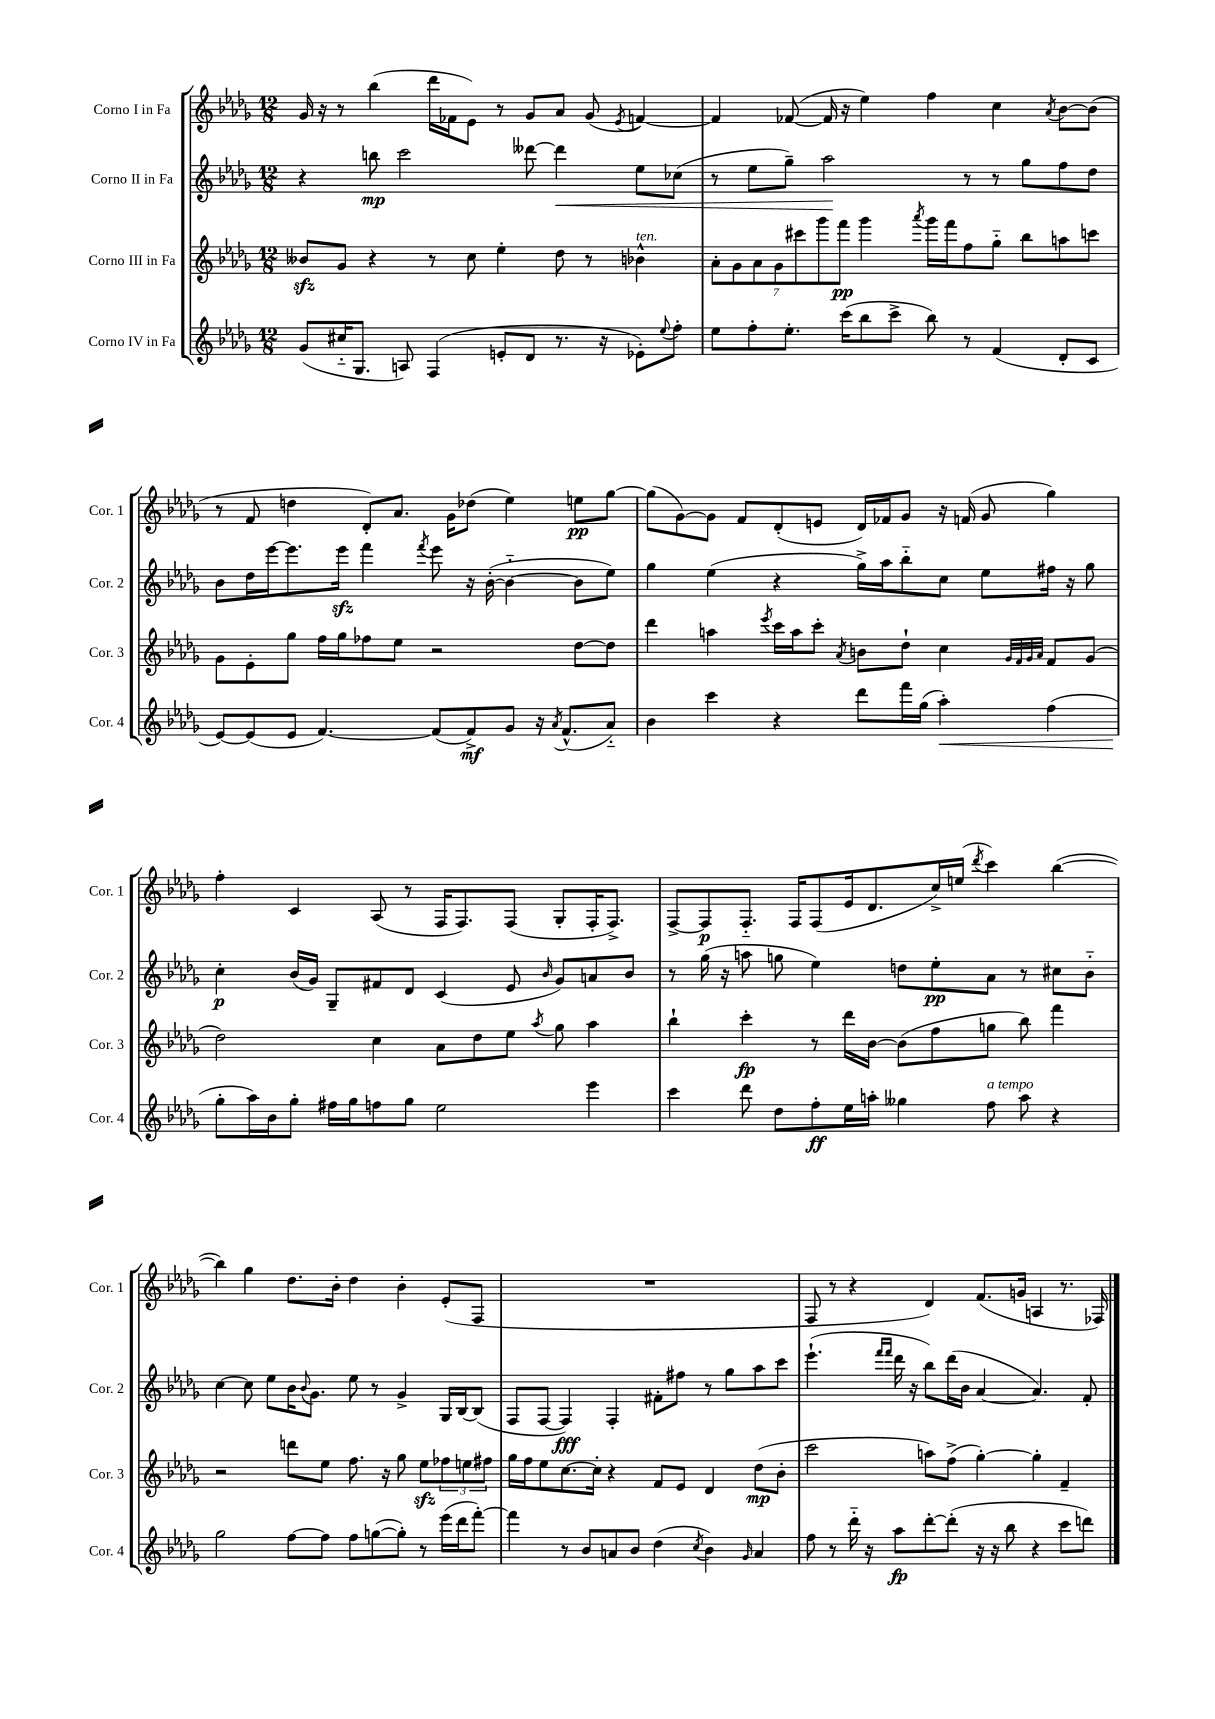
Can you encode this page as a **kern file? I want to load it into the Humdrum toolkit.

**kern	**kern	**kern	**kern
*staff4	*staff3	*staff2	*staff1
*clefG2	*clefG2	*clefG2	*clefG2
*k[b-e-a-d-g-]	*k[b-e-a-d-g-]	*k[b-e-a-d-g-]	*k[b-e-a-d-g-]
*M12/8	*M12/8	*M12/8	*M12/8
(8g-	8b--	4r	16g-
.	.	.	16r
16cc#'~	8g-	.	8r
8.G-	.	.	.
.	4r	8bb	(4bb-
8A)	.	2ccc	.
(4F	8r	.	16ddd-
.	.	.	16f-
.	8cc	.	8e-)
8e'	4ee-'	.	8r
8d-	.	[8ddd--	8g-
8.r	8dd-	4ddd--]	8a-
.	8r	.	(8g-
16r	.	.	.
.	.	.	8qe-
8e-')	4b-^^	8ee-	[4f)
8qqee-	.	.	.
8ff'	.	(8cc-	.
=	=	=	=
8ee-	14a-'	8r	4f]
.	14g-	.	.
8ff'	.	8ee-	.
.	14a-	.	.
.	14g-	.	.
8.ee-'	.	8gg-~)	([8f-
.	14ccc#	.	.
.	14ggg-	.	.
.	.	2aa-	16f-]
.	14fff	.	.
(16ccc	.	.	16r
8bb-	4ggg-	.	4ee-)
8ccc^	.	.	.
.	8qaaa-	.	.
8bb-)	16ggg-	.	4ff
.	16fff	.	.
8r	8ff	8r	.
(4f	8gg-'~	8r	4cc
.	8bb-	8gg-	.
.	.	.	8qa-
8d-'	8aa	8ff	[8b-
8c	8ccc	8dd-	(8b-]
=	=	=	=
[8e-)	8g-	8b-	8r
(8e-]	8e-'	16dd-	8f
.	.	[16eee-	.
8e-	8gg-	8.eee-]	4dd
[4.f)	16ff	.	.
.	16gg-	16eee-	.
.	8ff-	4fff	8d-')
.	8ee-	.	8.a-
.	.	8qfff	.
(8f]	2r	8eee-	.
.	.	.	16g-
8f^)	.	16r	(8dd-
.	.	([16b-'	.
8g-	.	4b-'~_	4ee-)
16r	.	.	.
8qa-	.	.	.
(8.f^^	.	.	.
.	[8dd-	8b-]	8ee
8a-'~)	8dd-]	8ee-)	[8gg-
=	=	=	=
4b-	4ddd-	4gg-	(8gg-]
.	.	.	[8g-)
4ccc	4aa	(4ee-	8g-]
.	.	.	8f
.	8qeee-	.	.
4r	16ccc	4r	(8d-'
.	16aa	.	.
.	8ccc'	.	8e
.	8qa-	.	.
8ddd-	8b	16gg-^)	16d-)
.	.	16aa-	16f-
16fff	8dd-`	8bb-'~	8g-
(16gg-	.	.	.
4aa-')	4cc	8cc	16r
.	.	.	(16f
.	.	8ee-	8g-
.	32qqg-	.	.
.	32qqf	.	.
.	32qqg-	.	.
.	32qqa-	.	.
(4ff	8f	16ff#	4gg-)
.	.	16r	.
.	(8g-	8gg-	.
=	=	=	=
8gg-'	2dd-)	4cc'	4ff'
16aa-)	.	.	.
16b-	.	.	.
8gg-'	.	(16b-	4c
.	.	16g-)	.
16ff#	.	8G-~	.
16gg-	.	.	.
8ff	4cc	8f#	(8A-
8gg-	.	8d-	8r
2ee-	8a-	(4c	16F
.	.	.	8.F)
.	8dd-	.	.
.	8ee-	8e-	(8F
.	8qaa-	16qqb-	.
.	8gg-	8g-)	8G-'
4eee-	4aa-	8a	16F'
.	.	.	8.F^)
.	.	8b-	.
=	=	=	=
4ccc	4bb-`	8r	[8F^
.	.	(16gg-	8F]
.	.	16r	.
8ddd-	4ccc'	8aa	8.F'~
8dd-	.	8gg	.
.	.	.	16F
8ff'	8r	4ee-)	(8F
16ee-	16ddd-	.	16e-
16aa'	[16b-	.	8.d-
4gg--	(8b-]	8dd	.
.	8ff	8ee-'	16cc^)
.	.	.	(16ee
.	.	.	8qddd-
8ff	8gg	8a-	4ccc)
8aa	8bb-)	8r	.
4r	4fff	8cc#	([4bb-
.	.	8b-'~	.
=	=	=	=
2gg-	2r	[4cc	4bb-])
.	.	8cc]	4gg-
.	.	8ee-	.
[8ff	8ddd	16b-	8.dd-
.	.	8qqb-	.
.	.	8.g-	.
8ff]	8ee-	.	.
.	.	.	16b-'
8ff	8.ff	8ee-	4dd-
([8gg	.	8r	.
.	16r	.	.
8gg'])	8gg-	4g-^	4b-'
8r	8ee-	.	.
(16eee-	12ff-	16G-	(8e-'
16ddd-	.	[16B-	.
.	12ee	.	.
[8fff')	.	(8B-]	8F
.	12ff#	.	.
=	=	=	=
4fff]	16gg-	8F	1.r
.	16ff	.	.
.	8ee-	[8F	.
8r	[8.cc	4F])	.
8b-	.	.	.
.	16cc']	.	.
8a	4r	4F'	.
8b-	.	.	.
(4dd-	8f	8f#'	.
.	8e-	8ff#	.
8qcc	.	.	.
4b-)	4d-	8r	.
.	.	8gg-	.
16qqg-	.	.	.
4a	(8dd-	8aa-	.
.	8b-'	8ccc	.
=	=	=	=
8ff	2ccc	(4.eee-`	8F
8r	.	.	8r
16ddd-'~	.	.	4r
16r	.	.	.
.	.	16qqfff	.
.	.	16qqfff	.
8aa-	.	16ddd-	.
.	.	16r	.
[8ddd-'	8aa)	8bb-)	4d-)
(8ddd-']	(8ff^	(16ddd-	.
.	.	16b-	.
16r	[4gg-')	[4a-	(8.f
16r	.	.	.
8bb-	.	.	.
.	.	.	16g
4r	4gg-']	4.a-])	4A
8ccc	4f~	.	8.r
8ddd)	.	8f'	.
.	.	.	16F-)
==	==	==	==
*-	*-	*-	*-
